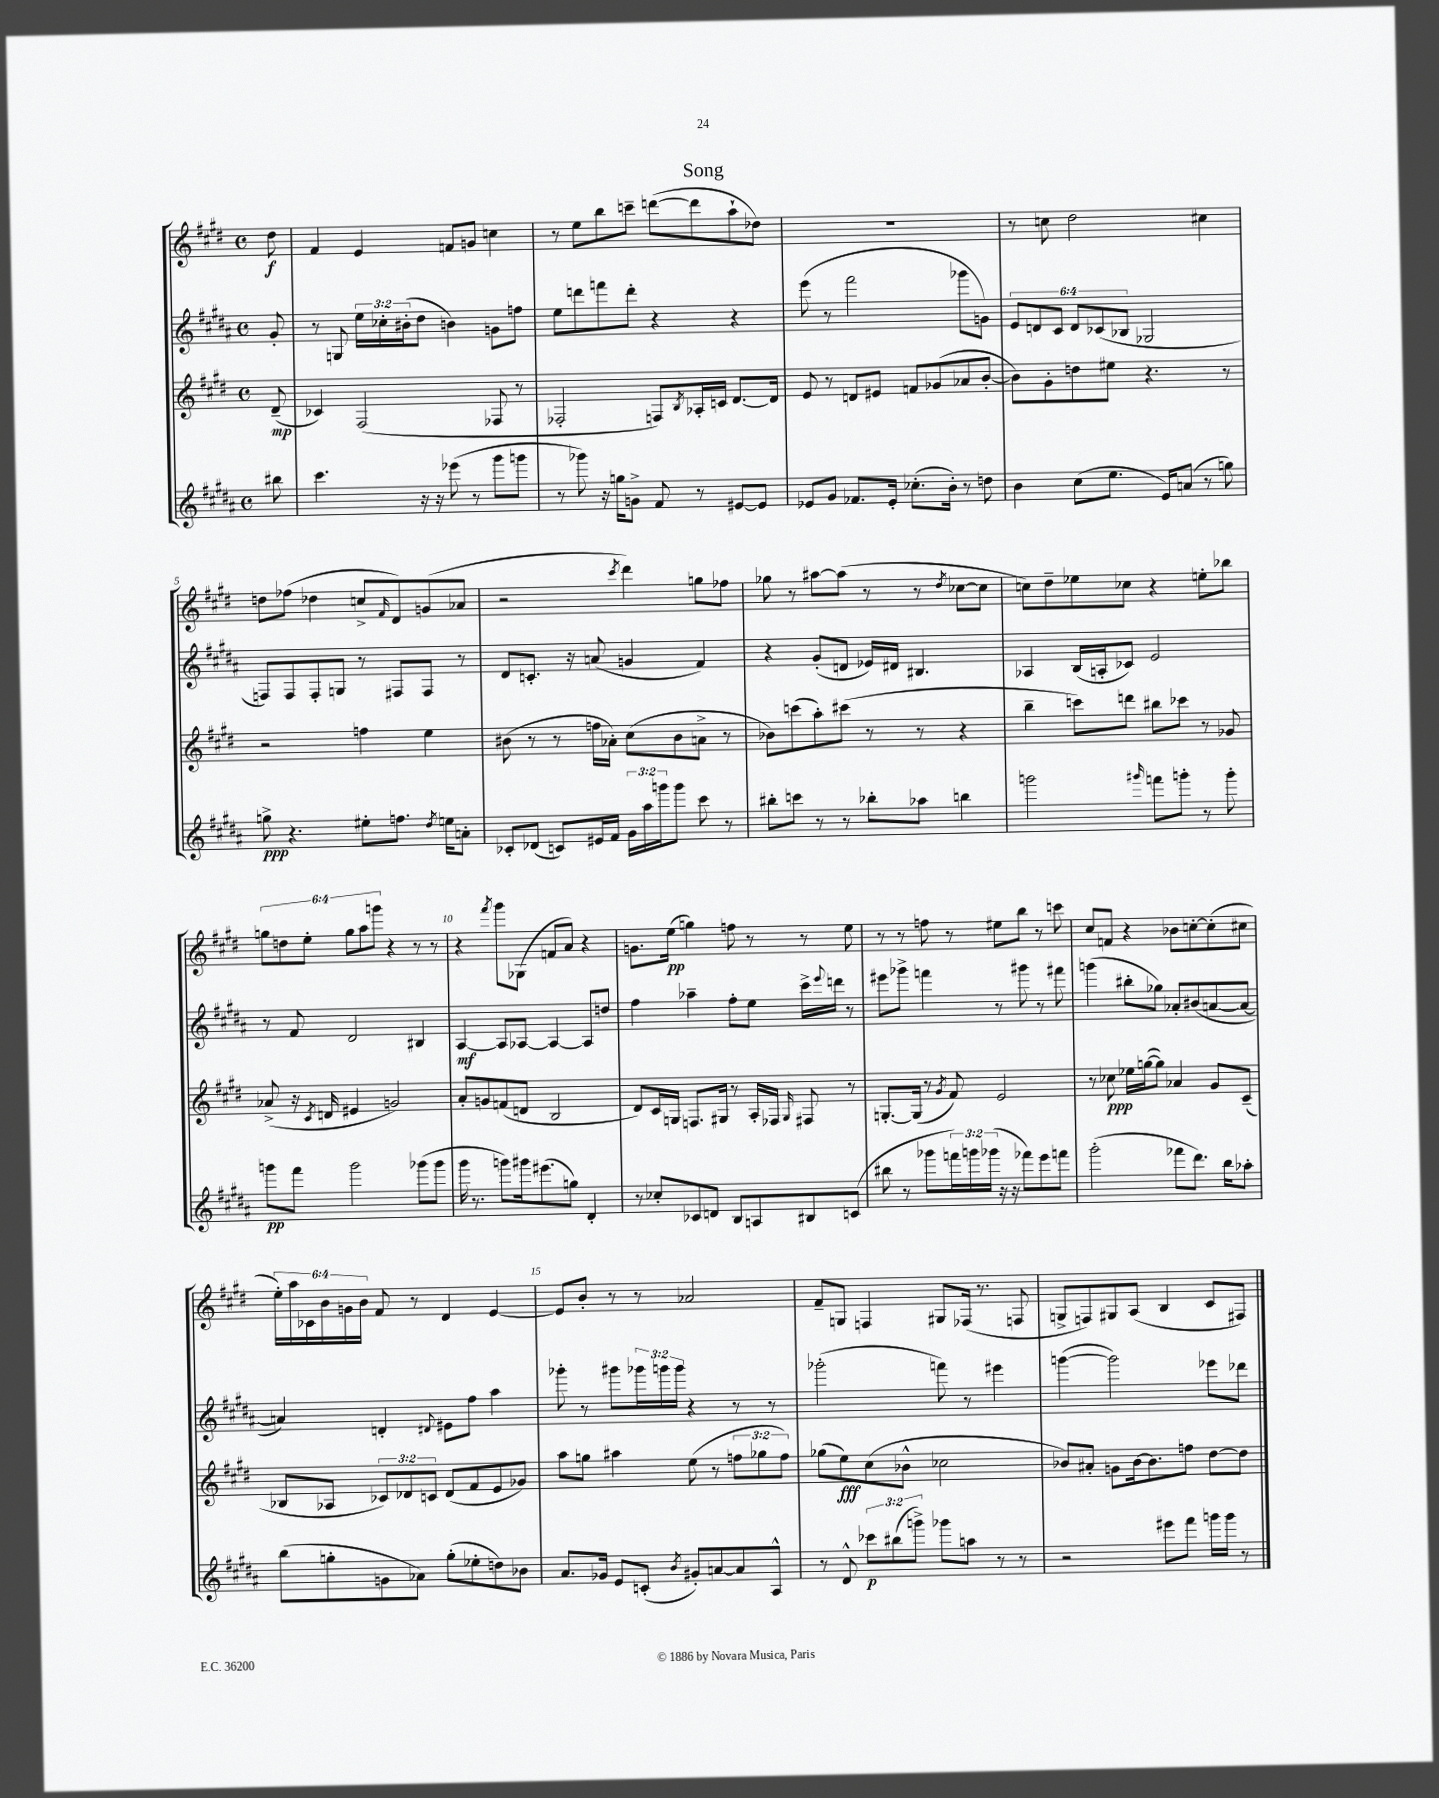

**kern	**kern	**kern	**kern
*staff4	*staff3	*staff2	*staff1
*clefG2	*clefG2	*clefG2	*clefG2
*k[f#c#g#d#a#]	*k[f#c#g#d#]	*k[f#c#g#d#a#]	*k[f#c#g#d#]
*M4/4	*M4/4	*M4/4	*M4/4
*met(c)	*met(c)	*met(c)	*met(c)
8bb#	(8d#~	8g#'	8dd#
=	=	=	=
4.ccc#	4c-)	8r	4f#
.	.	8G	.
.	(2F#	24ee	4e
.	.	24cc-'	.
.	.	(24b#'	.
16r	.	8dd#	.
16r	.	.	.
(8eee-	.	4b)	8f
8r	.	.	8g
8ggg#	8F-	8g	4cc
8ggg	8r	8ff	.
=	=	=	=
8r	2F-'	8ee	8r
8ggg-)	.	8ddd	8ee
16r	.	8fff	8bb
16gg	.	.	.
8g^	.	8ddd'	8ccc~
8f#	8F)	4r	([8ddd
.	8qB	.	.
8r	16A-'	.	8ddd]
.	16c	.	.
[8e#	[8.d#	4r	8aa`
8e#]	.	.	8dd-)
.	16d#]	.	.
=	=	=	=
8e-	8e	(8eee	1r
8g#	8r	8r	.
8.f-	8d	2fff#	.
.	8e#	.	.
16e-'	.	.	.
(8.cc-'	8f	.	.
.	(8g-	.	.
16b')	.	.	.
8r	8a-	8ggg-	.
8dd	[8b'	8g)	.
=	=	=	=
4b	8b])	12e	8r
.	.	12d	.
.	8g#'	.	8cc
.	.	12c#	.
(8cc#	8dd	12d	2dd#
.	.	(12c-	.
8.ee	8ee#	.	.
.	.	12B-	.
.	4.r	2G-	.
16e)	.	.	.
(8a	.	.	.
8r	.	.	4cc#
8gg)	8r	.	.
=	=	=	=
8gg^	2r	8F)	8dd
4.r	.	8F	(8ff-
.	.	8F'	4dd-
.	.	8G	.
8ee#'	4ff	8r	8cc^
.	.	.	16qqf#
8.ff	.	8F#	8d#)
.	4ee	8F#	(8g
8qdd#	.	.	.
16ee	.	.	.
8a'	.	8r	8a-
=	=	=	=
8c-'	(8b#	8d#	2r
(8d-	8r	8.c'	.
8c)	8r	.	.
.	.	16r	.
16e#	16ff	(8a	.
16f#	16a-')	.	.
.	.	.	8qccc#
24g#	(8cc#	4g	4ddd#)
24aa#	.	.	.
24ggg	.	.	.
8ggg	8b#	.	.
8ccc#	8a^	4f#)	8gg
8r	8r	.	8ff-
=	=	=	=
8bb#'	8b-)	4r	8gg-
8ccc	(8ccc	.	8r
8r	8aa')	(8g#'	[8aa#
8r	(8ccc#	8d	(8aa#]
8bb-'	8r	16e-)	8r
.	.	16d#	.
8aa-	8r	4.B#	8r
.	.	.	8qdd#
4bb	4r	.	[8cc-
.	.	.	8cc-]
=	=	=	=
2ggg	4bb~	4A-	8cc)
.	.	.	8dd#~
.	8ccc)	(16B	8ee-
.	.	16A'	.
.	8ddd	8c-)	8cc-
16qqggg#	.	.	.
8fff	8bb#	2e	4r
8ggg'	8ccc-	.	.
8r	8r	.	8ee'
8ggg'	8g-	.	8bb-
=	=	=	=
8ggg	(8a-^	8r	12gg
.	.	.	12dd
8fff#	16r	8f#	.
.	.	.	12ee'
.	8qc#	.	.
.	16d	.	.
2ggg	4e#	2d#	12gg
.	.	.	12aa
.	.	.	12ggg
.	2g)	.	4r
(8ggg-	.	4B#	8r
8ggg-	.	.	8r
=	=	=	=
16ggg#	8a'	[4A#	4r
8.r	.	.	.
.	8g	.	.
.	.	.	8qfff#
8ggg)	(8f	8A#]	8ggg#
16ggg#	8d	[8A-	(8G-
(8.eee#	.	.	.
.	2B	4A-_	8f
8gg)	.	.	8a)
4d#'	.	8A-]	4r
.	.	8dd	.
=	=	=	=
8r	8d#)	4ff#	8.g
8cc-'	16c#	.	.
.	16G	.	(16ee
8c-	8.F	4aa-~	4gg)
8d	.	.	.
.	16G#	.	.
8B	8r	8ff#'	8ff
8A	16A'	8ee	8r
.	16F-	.	.
.	16qqG#	.	.
8B#	8F#	16ccc#^	8r
.	.	8qqeee	.
.	.	16ddd	.
(8c	8r	8r	8ee
=	=	=	=
8bb#	[8.G'	8eee#	8r
8r	.	8ggg-^	8r
.	(16G]	.	.
8ggg-	8r	4fff	8ff
.	8qg#	.	.
24fff)	8f#)	.	8r
24ggg	.	.	.
(24ggg-	.	.	.
16r	2e	8r	8ee#
16r	.	.	.
8fff-)	.	8ggg#	8bb
8eee	.	8r	8r
8fff	.	8fff#	8ccc
=	=	=	=
(2ggg#'	8r	(4ggg	8cc#
.	8cc-	.	8f
.	16ee-	8bb#'	4r
.	([16gg	.	.
.	8gg])	8gg-)	.
8fff-	4a-	8a-'	8b-
8.ddd#)	.	(8b#	[8cc'
.	8g#	[8a	(8cc']
16bb	.	.	.
8aa-'	(8c#~	8a_	8cc#
=	=	=	=
(8bb	8B-	4a])	24ee')
.	.	.	24aa
.	.	.	24c-
8gg'	8A-	.	24b
.	.	.	24g
.	.	.	24b
8g	12c-)	4d'	8f#
.	12d-	.	.
8a-)	.	.	8r
.	12c	.	.
.	.	8qqd#	.
(8gg'	(8d-	8e#	4d#
8ee-'	8f#	8ff#	.
8dd)	8e	4aa#	[4e
8b-	8g-)	.	.
=	=	=	=
8.a#	8aa	8ggg-'	8e]
.	8gg	8r	8b'
16g-	.	.	.
8e	4aa#	8ggg#	8r
(8c'	.	24ggg-	8r
.	.	24ggg	.
.	.	24ggg	.
8qb	.	.	.
8g#')	(8ee	4r	2a-
[8a	8r	.	.
8a]	12ff	8r	.
.	12gg-	.	.
8A#^^	.	8r	.
.	12ff)	.	.
=	=	=	=
8r	(8gg-	(2ggg-'	8f#~
8d#^^	8ee)	.	8G
12ccc-	(8cc#	.	4F
(12bb#	.	.	.
.	8b-^^	.	.
12ggg^)	.	.	.
8ggg-	2cc-	8fff)	8G#
8aa	.	8r	(16F-
.	.	.	8.r
8r	.	4eee#	.
8r	.	.	8F
=	=	=	=
2r	8b-)	([4ggg	8G^
.	8a#'	.	8F)
.	8g	2ggg])	8G#
.	[16b-	.	(8A
.	8.b-]	.	.
8eee#	.	.	4B
8fff#	8ff	.	.
16ggg	[8dd#	8eee-	8c#
16ggg	.	.	.
8r	8dd#]	8ddd-	8F#)
==	==	==	==
*-	*-	*-	*-
